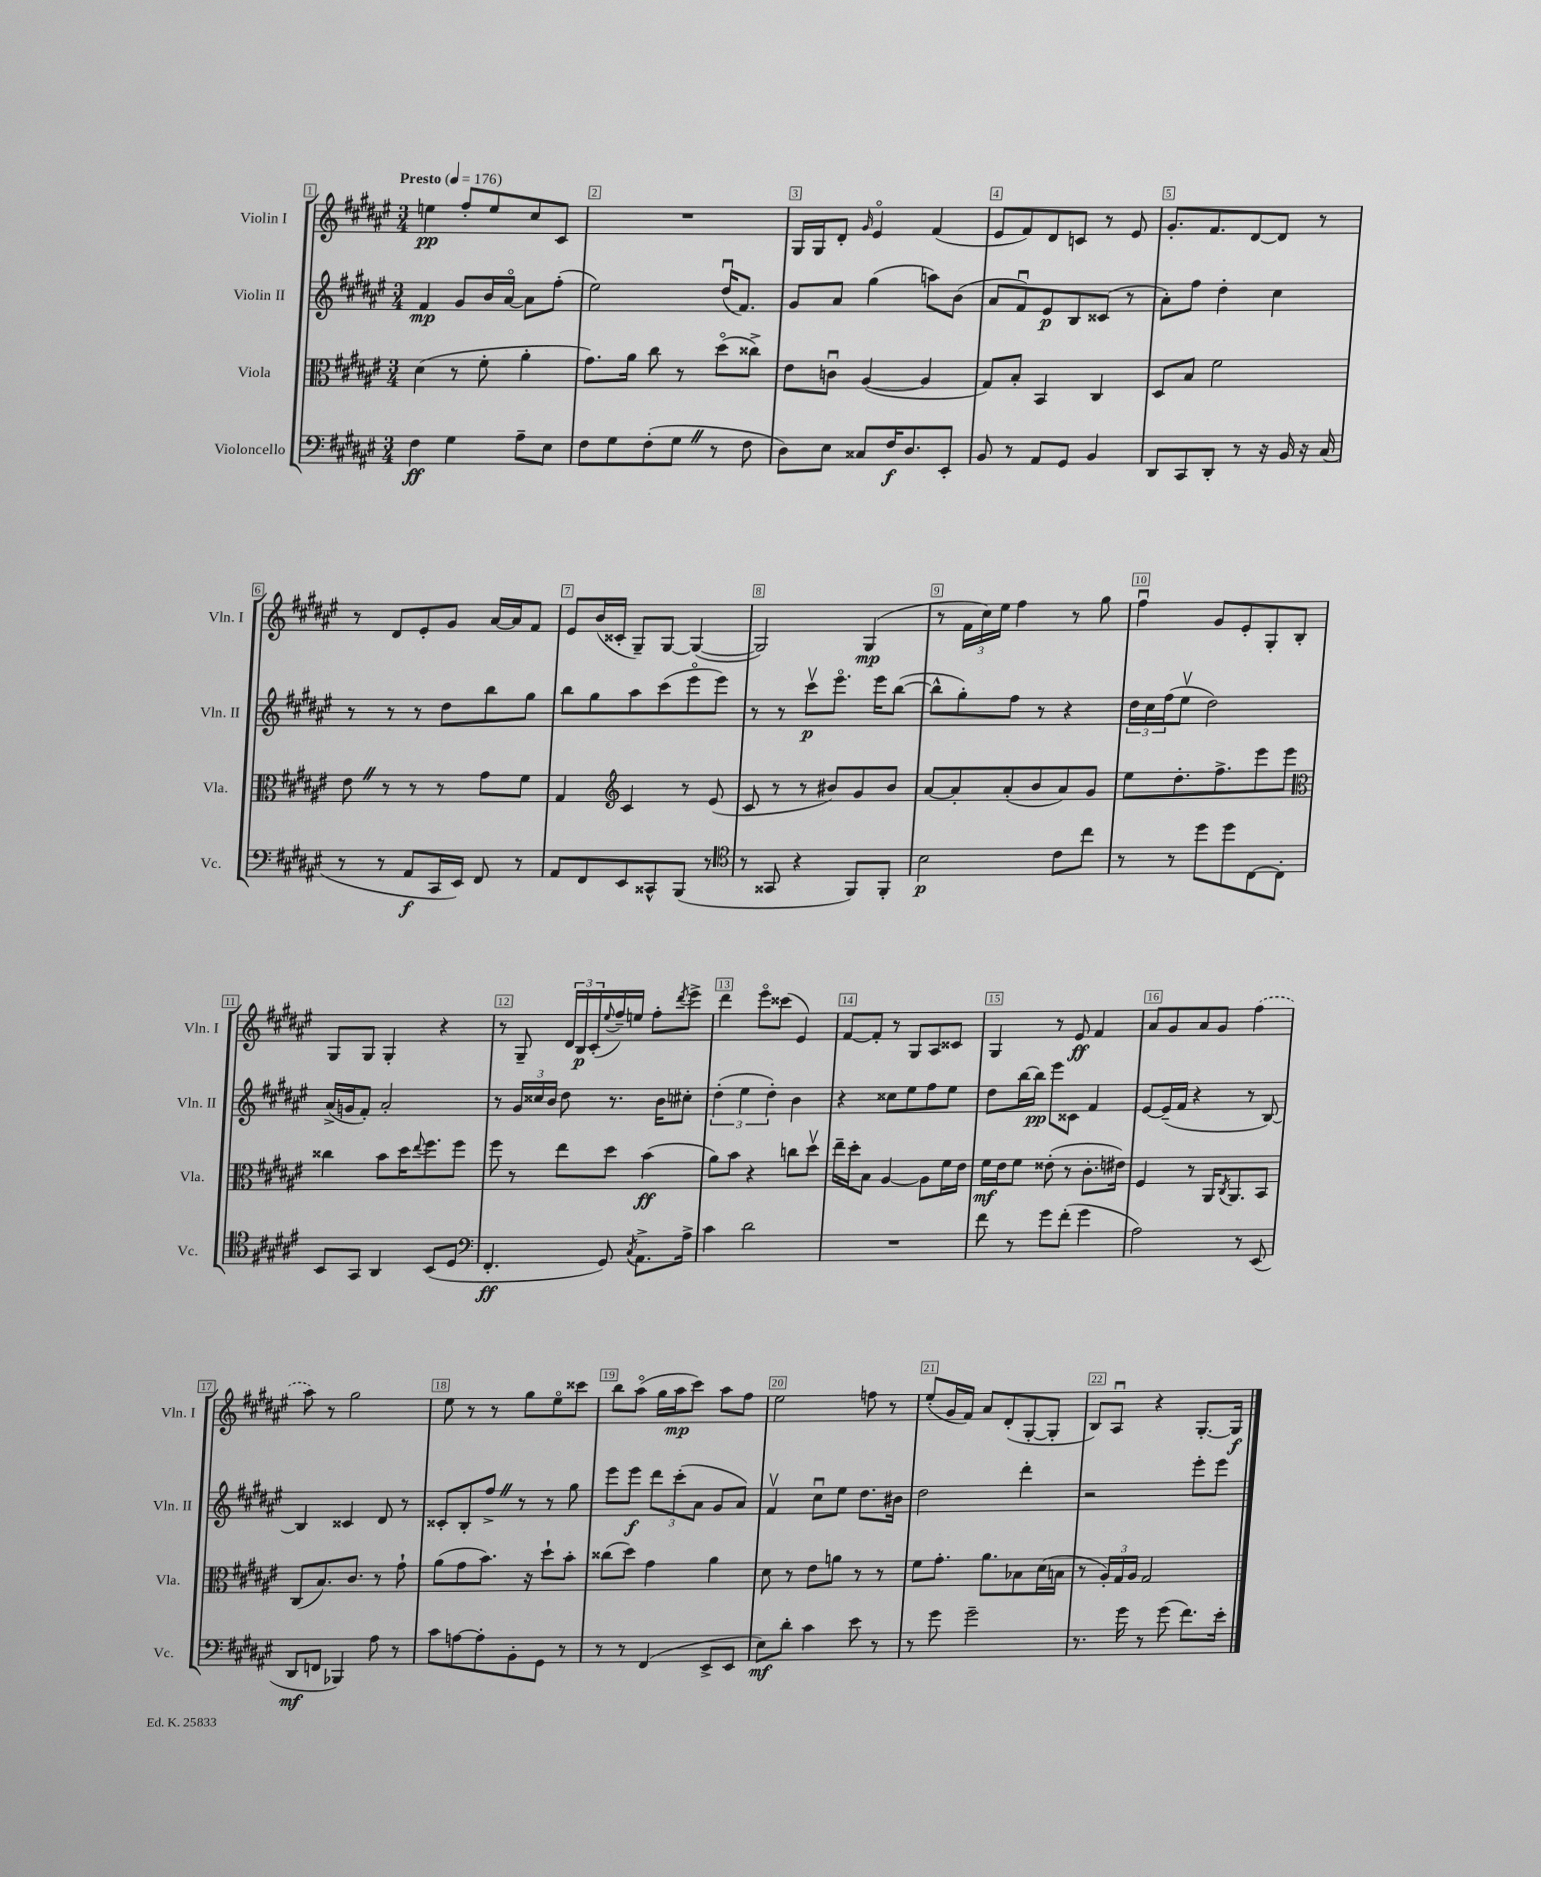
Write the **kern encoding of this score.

**kern	**kern	**kern	**kern
*staff4	*staff3	*staff2	*staff1
*clefF4	*clefC3	*clefG2	*clefG2
*k[f#c#g#d#a#e#]	*k[f#c#g#d#a#e#]	*k[f#c#g#d#a#e#]	*k[f#c#g#d#a#e#]
*M3/4	*M3/4	*M3/4	*M3/4
*MM176	*MM176	*MM176	*MM176
4F#	(4d#	4f#	4ee
4G#	8r	8g#	8ff#'
.	8f#'	16b	8ee
.	.	[16a#o	.
8A#~	4a#'	8a#]	8cc#
8E#	.	(8ff#'	8c#
=	=	=	=
8F#	8.g#)	2ee#)	2.r
8G#	.	.	.
.	16a#	.	.
(8F#'	8cc#	.	.
8G#	8r	.	.
8r	(8dd#o	(16dd#u	.
.	.	8.f#)	.
8F#	8cc##^)	.	.
=	=	=	=
8D#)	8e#	8g#	16G#
.	.	.	16G#
8E#	8cu	8a#	8d#'
.	.	.	16qqg#
8C##	([4A#	(4gg#	4e#o
16F#	.	.	.
8.D#	.	.	.
.	4A#]	8aa)	(4f#
8EE#'	.	(8b	.
=	=	=	=
8BB	8G#)	8a#	8e#
8r	8B'	8f#u)	8f#)
8AA#	4BB	8e#	8d#
8GG#	.	8B	8c
4BB	4C#	(8c##	8r
.	.	8r	8e#
=	=	=	=
8DD#	8D#	8a#')	8.g#'
8CC#	8B	8ff#	.
.	.	.	8.f#
8DD#'	2f#	4dd#'	.
8r	.	.	[8d#
16r	.	4cc#	8d#]
16BB	.	.	.
16r	.	.	8r
(16C#	.	.	.
=	=	=	=
8r	8e#	8r	8r
8r	8r	8r	8d#
8AA#	8r	8r	8e#'
16CC#	8r	8dd#	8g#
16EE#)	.	.	.
8FF#	8g#	8bb	[16a#
.	.	.	16a#]
8r	8f#	8gg#	8f#
=	=	=	=
8AA#	4G#	8bb	8e#
8FF#	.	8gg#	(16b
.	.	.	16c##'
*	*clefG2	*	*
8EE#	4c#	8aa#	8G#~)
8CC##^^	.	(8ccc#	[8G#
(8BBB	8r	8eee#o	(4G#_
8r	(8e#	8eee#)	.
=	=	=	=
*clefC4	*	*	*
8r	8c#	8r	2G#])
8GG##	8r	8r	.
4r	8r	8ccc#v	.
.	8b#)	8.eee#o	.
8FF#)	8g#	.	(4G#
.	.	16eee#	.
8FF#'	8b#	([8bb	.
=	=	=	=
2B	[8a#	8bb^^]	8r
.	8a#']	8gg#')	24f#
.	.	.	24cc#)
.	.	.	24ee#
.	(8a#'	8ff#	4ff#
.	8b	8r	.
8c#	8a#)	4r	8r
8cc#	8g#	.	8gg#
=	=	=	=
8r	8ee#	24dd#	4ff#u
.	.	24cc#	.
.	.	(24ff#	.
8r	8.dd#'	8ee#v	.
8dd#	.	2dd#)	8g#
.	8.ff#^	.	.
8dd#	.	.	8e#'
[8C#	8eee#	.	8G#'
8C#']	8eee#	.	8B'
=	=	=	=
*	*clefC3	*	*
8BB	4cc##	(16a#^	8G#
.	.	16g	.
8GG#	.	8f#')	8G#
4AA#	8b	2a#'	4G#'
.	16dd#	.	.
.	8qqee#	.	.
.	8.ff#	.	.
(8BB	.	.	4r
8D#	8ff#	.	.
=	=	=	=
*clefF4	*	*	*
4.FF#'	8ff#	8r	8r
.	8r	24g#	8G#~
.	.	24cc##	.
.	.	24b	.
.	8ee#	8dd#	24d#
.	.	.	24B
.	.	.	(24c#'
.	.	.	8qqee#
8GG#)	8dd#	8.r	16ff#~)
.	.	.	16ee
8qC#	.	.	.
8.AA#^	(4b	.	8ff#'
.	.	16b	.
.	.	.	8qddd#
.	.	8cc#'	8eee#^
16A#^	.	.	.
=	=	=	=
4c#	8a#)	(6dd#'	4ddd#
.	8b	.	.
.	.	6ee#	.
2d#	4r	.	8eee#o
.	.	6dd#')	.
.	.	.	(8ccc##
.	8cc	4b	4e#)
.	8dd#v	.	.
=	=	=	=
2.r	16ee#~	4r	[8f#
.	16dd#'	.	.
.	8B	.	8f#']
.	[4A#	8cc##	8r
.	.	8ee#	8G#
.	8A#]	8ff#	8A#
.	16f#	8ee#	8c##
.	16e#	.	.
=	=	=	=
8f#	16f#	8dd#	4G#
.	16e#	.	.
8r	8f#	[16bb	.
.	.	16bb]	.
8g#	(8e##'	8eee#	8r
(8f#'	8r	8c##	8e#
4g#	8.c#'	4f#	4f#
.	16e#)	.	.
=	=	=	=
2A#)	4F#	[8e#	8a#
.	.	(16e#~]	8g#
.	.	16f#	.
.	8r	4r	8a#
.	16AA#	.	8g#
.	8qC#	.	.
.	8.AA#	.	.
8r	.	8r	(4ff#
(8EE#	8BB	[8B)	.
=	=	=	=
8DD#	(8C#	4B]	8aa#)
8FF	8.B)	.	8r
4BBB-)	.	4c##	2gg#
.	8.c#	.	.
8A#	8r	8d#	.
8r	8g#`	8r	.
=	=	=	=
8c#	(8a#	8c##'	8ee#
[8A	8g#	8B'	8r
8A']	8.b)	8ff#^	8r
8BB'	.	8r	8gg#
.	16r	.	.
8GG#	8dd#`	8r	8ee#o
8r	8b'	8gg#	8ccc##
=	=	=	=
8r	(8cc##	8eee#	8bb
8r	8dd#)	8eee#	(8aa#o
(4FF#	4g#	12ddd#	16gg#
.	.	.	16aa#
.	.	(12ccc#'	.
.	.	.	8ccc#)
.	.	12a#	.
8EE#^	4a#	8g#	8aa#
8EE#	.	8a#)	8ff#
=	=	=	=
8E#)	8d#	4f#v	2ee#
8d#'	8r	.	.
4c#	8e#	8cc#u	.
.	8a	8ee#	.
8e#	8r	8.dd#	8ff
8r	8r	.	8r
.	.	16b#	.
=	=	=	=
8r	8f#	2dd#	(8ee#'
8g#	8.g#'	.	16g#
.	.	.	16f#)
2g#~	.	.	8a#
.	8.a#	.	.
.	.	.	(8d#'
.	8B-	4ddd#'	[8G#'
.	(16d#	.	8G#']
.	16B	.	.
=	=	=	=
8.r	8r	2r	8B)
.	24A#')	.	8A#u
.	24G#	.	.
16g#	.	.	.
.	24A#	.	.
8r	2G#	.	4r
(8g#	.	.	.
8.f#)	.	8eee#'	[8.G#'
.	.	8eee#	.
16e#'	.	.	16G#]
==	==	==	==
*-	*-	*-	*-
